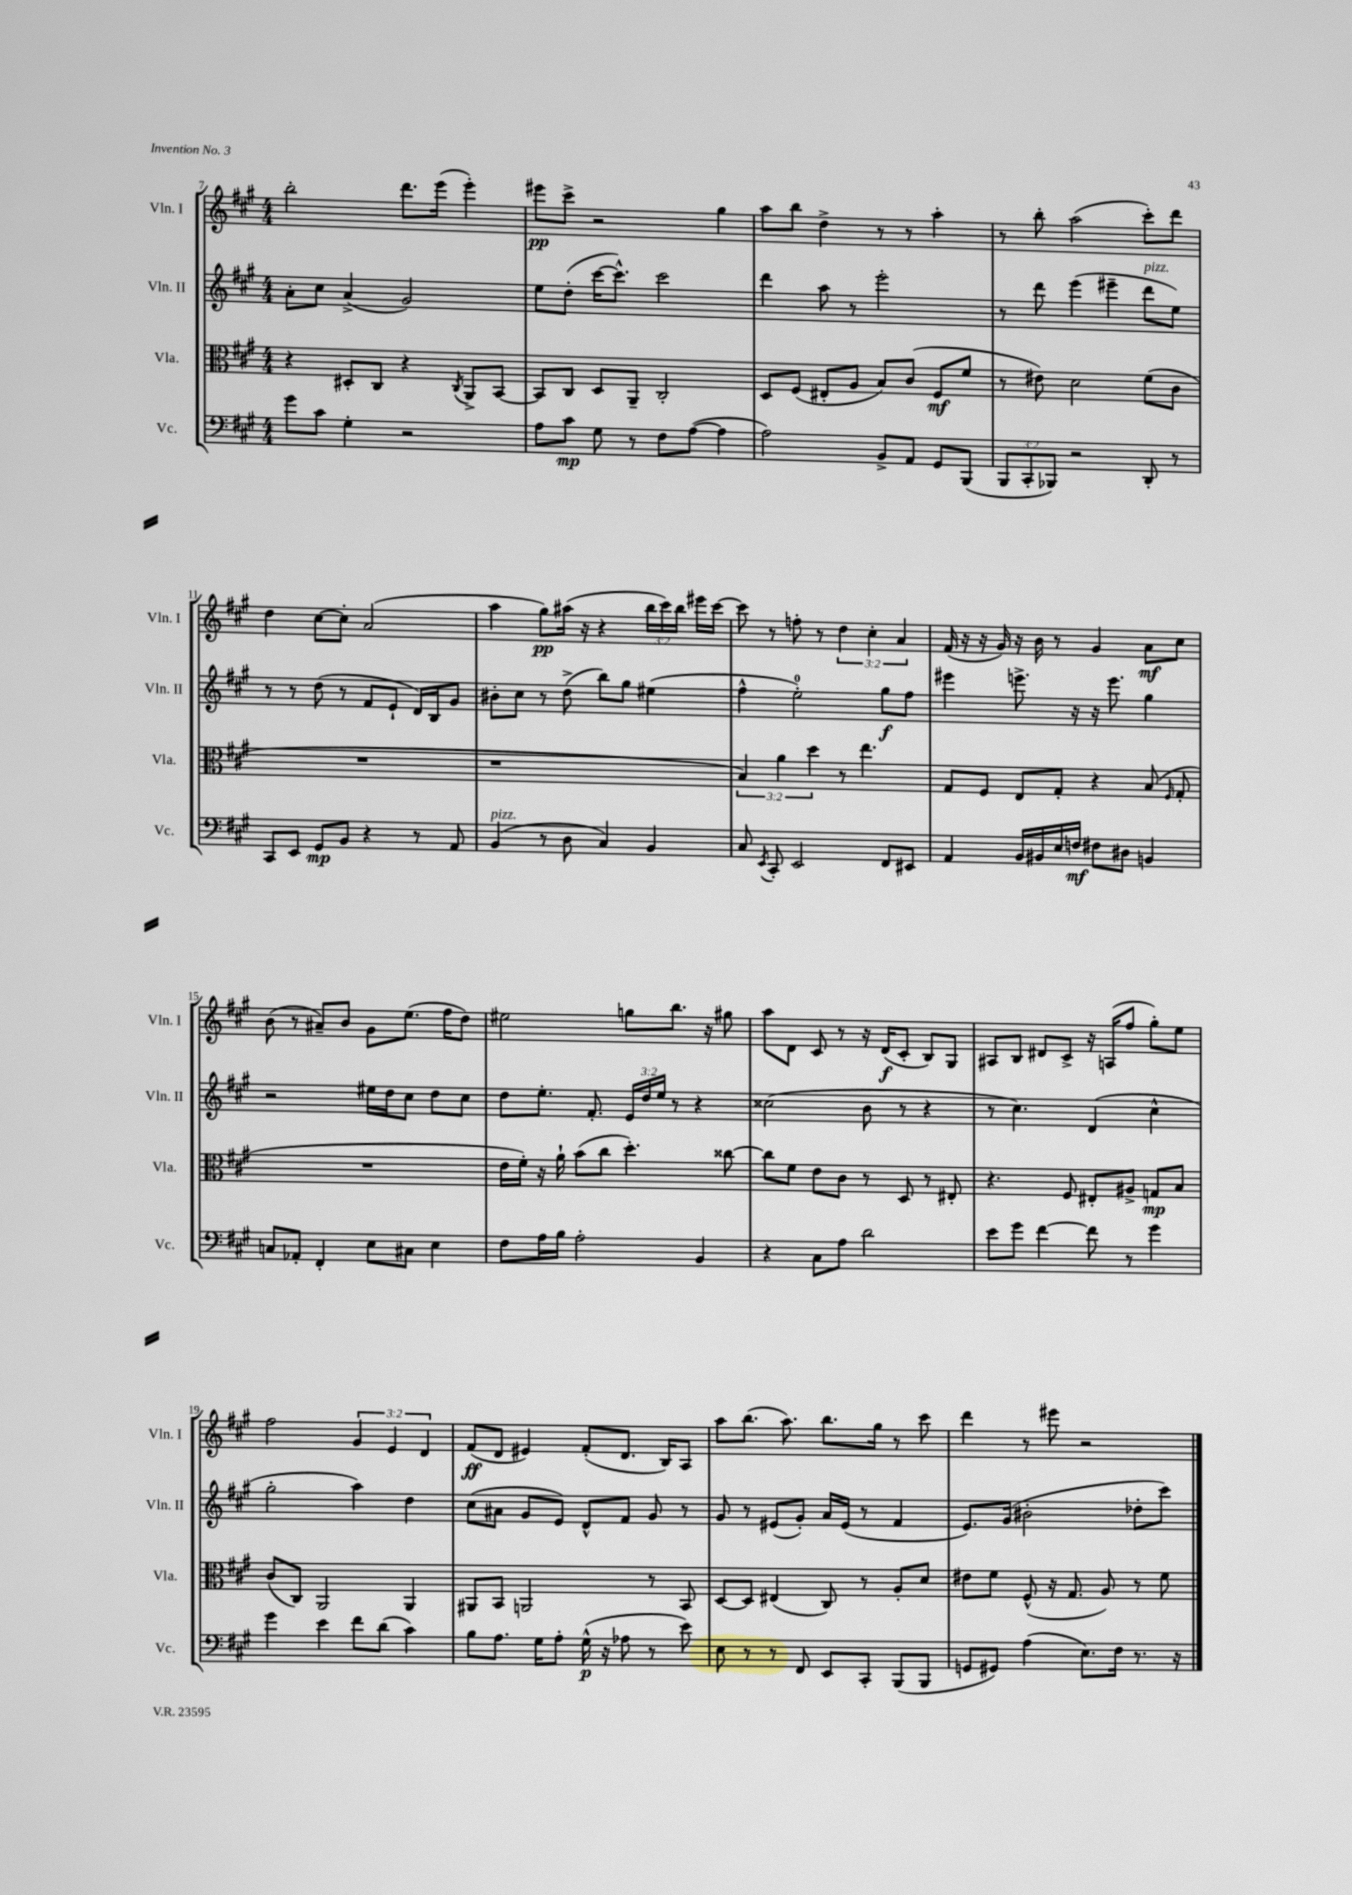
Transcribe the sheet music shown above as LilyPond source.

<<
\new StaffGroup <<
\new Staff = "s0" \with { instrumentName = "Vln. I" shortInstrumentName = "Vln. I" } {
    \clef treble \key a \major \numericTimeSignature \time 4/4 \override Staff.TupletNumber.text = #tuplet-number::calc-fraction-text
    \autoBeamOff b''2-. d'''8.[ e'''16]( e'''4-.) |
    eis'''8[\pp cis'''8]-> r2 gis''4 |
    a''8[ b''8] d''4-> r8 r8 a''4-. |
    r8 b''8-. a''2( cis'''8[-.) d'''8] |
    d''4 cis''8[~ cis''8]-. a'2( |
    a''4 gis''8[\pp) ais''16]( r16 r4 \tuplet 3/2 { b''16[ cis'''16) b''16] } eis'''16[ cis'''16]~ |
    cis'''8 r8 f''8-. r8 \tuplet 3/2 { d''4 cis''4-. a'4 } |
    fis'16( r16 r16 gis'16) r16 b'16 r8 gis'4 a'8[\mf cis''8] |
    b'8( r8 ais'8[--) b'8] gis'8[ e''8.]( fis''16[ d''8]) |
    eis''2 g''8[ b''8.] r16 gis''8 |
    a''8[ d'8] cis'8 r8 r16 d'16[\f( cis'8]-. b8[) gis8] |
    ais8[ b8] dis'8[ cis'8]-> r16 a16[( fis''8] gis''8[-.) e''8] |
    fis''2 \tuplet 3/2 { gis'4 e'4 d'4 } |
    fis'8[\ff( d'8] eis'4) fis'8[-.( d'8.] b16[) a8] |
    a''8[ b''8.]( a''8.) b''8.[ gis''16] r8 cis'''8 |
    d'''4 r8 eis'''8 r2 \bar "|." |
}
\new Staff = "s1" \with { instrumentName = "Vln. II" shortInstrumentName = "Vln. II" } {
    \clef treble \key a \major \numericTimeSignature \time 4/4 \override Staff.TupletNumber.text = #tuplet-number::calc-fraction-text
    \autoBeamOff a'8[-. cis''8] a'4->( gis'2) |
    e''8[ d''8]-.( cis'''16[~ cis'''8.]-^) cis'''2 |
    d'''4 a''8 r8 e'''2-. |
    r8 d'''8 e'''4( eis'''4-- d'''8[^\markup { \italic "pizz." } e''8]) |
    r8 r8 d''8( r8 fis'8[ e'8]-! d'16[) b16 gis'8] |
    bis'8[-. cis''8] r8 d''8->( b''8[) gis''8] eis''4( |
    fis''4-^ e''2-0-.) gis''8[\f fis''8] |
    eis'''4 e'''8.-> r16 r16 e'''8. gis''4 |
    r2 eis''16[ d''16 cis''8] d''8[ cis''8] |
    d''8[ e''8.]-. fis'8.-. \tuplet 3/2 { e'16[ d''16 e''16] } r8 r4 |
    cisis''2( b'8 r8 r4 |
    r8 cis''4.) d'4( cis''4-^ |
    gis''2-. a''4) d''4 |
    cis''8[( ais'8] gis'8[ e'8]) d'8[-^ fis'8] gis'8 r8 |
    gis'8 r8 eis'8[( gis'8]-.) a'16[ eis'16]( r8 fis'4 |
    e'8.[) gis'16]( bis'2-. des''8[-. cis'''8]) \bar "|." |
}
\new Staff = "s2" \with { instrumentName = "Vla." shortInstrumentName = "Vla." } {
    \clef alto \key a \major \numericTimeSignature \time 4/4 \override Staff.TupletNumber.text = #tuplet-number::calc-fraction-text
    \autoBeamOff r4 dis8[-. cis8] r4 \acciaccatura { cis8 } a,8[-> b,8]~ |
    b,8[ cis8] d8[ a,8]-- cis2-. |
    d8[ fis8]( eis8[-. a8] b8[) cis'8]( fis8[\mf fis'8] |
    r8 eis'8) d'2 fis'8[( cis'8] |
    R1 |
    r1 |
    \tuplet 3/2 { b4) a'4 d''4 } r8 e''4. |
    gis8[ fis8] e8[ gis8]-. r4 b8( \grace { fis16 } gis8-. |
    R1 |
    e'16[ fis'16]-.) r16 a'16-! b'8[( cis''8] d''4.-.) cisis''8~ |
    cisis''8[ fis'8] e'8[ cis'8] r8 d8 r8 eis8-. |
    r4. fis8 eis8[-. ais8]-> g8[\mp b8] |
    cis'8[( cis8]) a,2 a,4 |
    ais,8[ b,8] a,2 r8 b,8 |
    d8[~ d8] eis4( cis8) r8 a8[-. d'8] |
    eis'8[ fis'8] fis8-^( r16 gis8. a8) r8 fis'8 \bar "|." |
}
\new Staff = "s3" \with { instrumentName = "Vc." shortInstrumentName = "Vc." } {
    \clef bass \key a \major \numericTimeSignature \time 4/4 \override Staff.TupletNumber.text = #tuplet-number::calc-fraction-text
    \autoBeamOff gis'8[ cis'8] gis4-. r2 |
    a8[ cis'8]\mp gis8 r8 fis8[ a8]~( a4 |
    a2) b,8[-> a,8] gis,8[ b,,8]( |
    \tuplet 3/2 { b,,8[ cis,8-. bes,,8]) } r2 d,8-. r8 |
    cis,8[ e,8] gis,8[\mp b,8] r4 r8 a,8 |
    b,4^\markup { \italic "pizz." }( r8 d8 cis4) b,4 |
    cis8 \acciaccatura { e,8 } cis,8-. e,2 fis,8[ eis,8] |
    a,4 b,16[ bis,16 e16 f16]\mf fis8[ dis8] b,4 |
    c8[ aes,8]-. fis,4-. e8[ cis8] e4 |
    fis8[ a16 b16] a2-. b,4 |
    r4 cis8[ a8] d'2 |
    e'8[ gis'8] fis'4~ fis'8 r8 gis'4 |
    gis'4 e'4 fis'8[ d'8]( cis'4) |
    b8[ a8.] gis16[ a8]-. gis16-^\p( r16 aes8 r8 e'8) |
    e8 r8 r8 fis,8 e,8[ cis,8]-. b,,8[( b,,8] |
    g,8[ gis,8]) a4( e8.[) fis16] r8. r16 \bar "|." |
}
>>
>>
\layout { \context { \Score currentBarNumber = #7 } }
